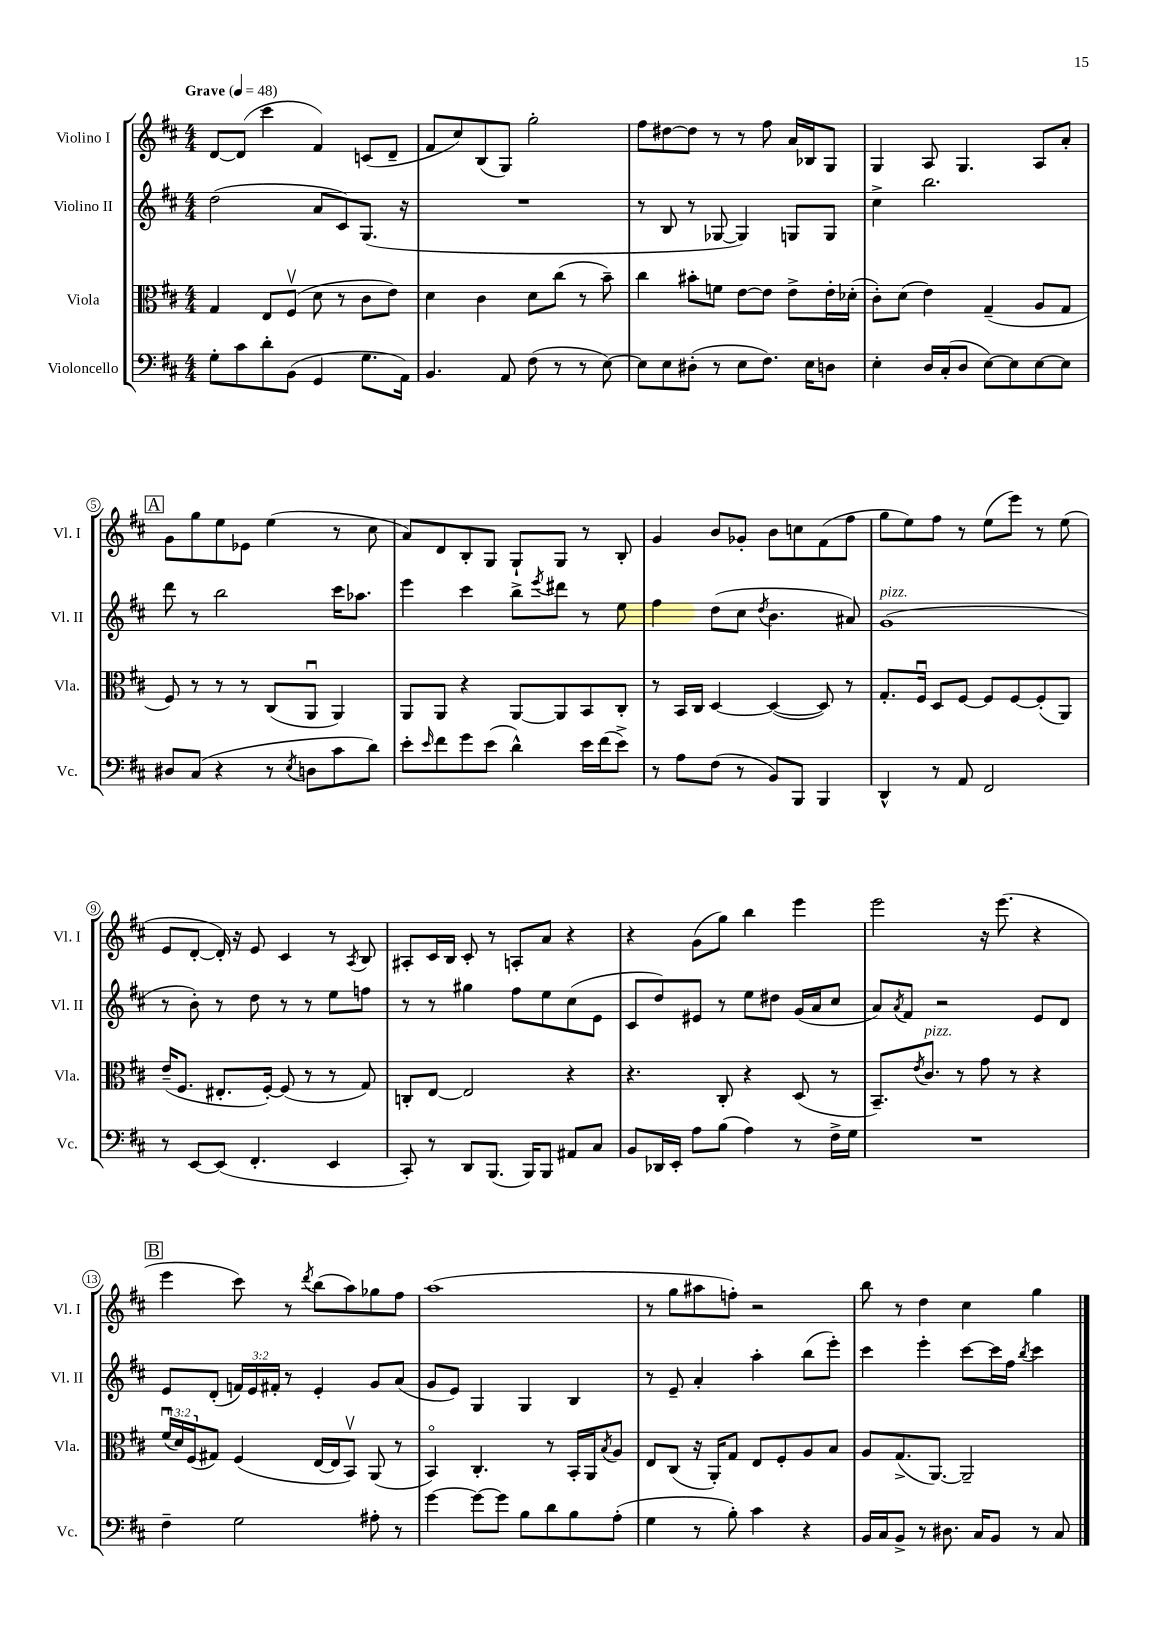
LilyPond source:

<<
\new StaffGroup <<
\new Staff = "s0" \with { instrumentName = "Violino I" shortInstrumentName = "Vl. I" } {
    \clef treble \key d \major \numericTimeSignature \time 4/4 \tempo "Grave" 4 = 48
    d'8~ d'8( cis'''4 fis'4) c'8( d'8-- |
    fis'8 cis''8) b8( g8) g''2-. |
    fis''8 dis''8~ dis''8 r8 r8 fis''8 a'16 bes16 g8 |
    g4 a8 g4. a8 a'8-. |
    \mark \markup { \box "A" } g'8 g''8 e''8 ees'8 e''4( r8 cis''8 |
    a'8) d'8 b8-. g8 g8-! g8 r8 b8-. |
    g'4 b'8 ges'8-. b'8 c''8 fis'8( fis''8 |
    g''8 e''8) fis''8 r8 e''8( e'''8) r8 e''8( |
    e'8 d'8~-. d'16-.) r16 e'8 cis'4 r8 \acciaccatura { a8 } b8 |
    ais8-. cis'16 b16 cis'8-. r8 a8-. a'8 r4 |
    r4 g'8( g''8) b''4 e'''4 |
    e'''2 r16 e'''8.( r4 |
    \mark \markup { \box "B" } e'''4 cis'''8) r8 \acciaccatura { d'''8 } b''8( a''8) ges''8 fis''8 |
    a''1( |
    r8 g''8 ais''8 f''8-.) r2 |
    b''8 r8 d''4 cis''4 g''4 \bar "|." |
}
\new Staff = "s1" \with { instrumentName = "Violino II" shortInstrumentName = "Vl. II" } {
    \clef treble \key d \major \numericTimeSignature \time 4/4 \override Staff.TupletNumber.text = #tuplet-number::calc-fraction-text
    d''2( a'8 cis'8) g8.( r16 |
    R1 |
    r8 b8 r8 ges8~ ges4) g8 g8 |
    cis''4-> b''2. |
    \mark \markup { \box "A" } d'''8 r8 b''2 cis'''16 aes''8. |
    e'''4 cis'''4 b''8-> \acciaccatura { e'''8 } dis'''8 r8 e''8 |
    fis''4 d''8( cis''8 \acciaccatura { d''8 } b'4. ais'8) |
    g'1^\markup { \italic "pizz." }( |
    r8 b'8-.) r8 d''8 r8 r8 e''8 f''8 |
    r8 r8 gis''4 fis''8 e''8 cis''8( e'8 |
    cis'8 d''8) eis'8 r8 e''8 dis''8 g'16( a'16 cis''8 |
    a'8) \acciaccatura { a'8 } fis'8 r2 e'8 d'8 |
    \mark \markup { \box "B" } e'8 d'8-.( \tuplet 3/2 { f'16) e'16 fis'16-. } r8 e'4-. g'8 a'8( |
    g'8 e'8) g4 g4 b4 |
    r8 e'8-- a'4-. a''4-. b''8( e'''8-.) |
    cis'''4 e'''4-. cis'''8~ cis'''16 fis''16 \acciaccatura { b''8 } cis'''4 \bar "|." |
}
\new Staff = "s2" \with { instrumentName = "Viola" shortInstrumentName = "Vla." } {
    \clef alto \key d \major \numericTimeSignature \time 4/4 \override Staff.TupletNumber.text = #tuplet-number::calc-fraction-text
    g4 e8 fis8\upbow( d'8 r8 cis'8 e'8) |
    d'4 cis'4 d'8 cis''8( r8 b'8--) |
    cis''4 bis'8-. f'8 e'8~ e'8 e'8-> e'16-. des'16-.( |
    cis'8-.) d'8( e'4) g4--( a8 g8 |
    \mark \markup { \box "A" } fis8) r8 r8 r8 cis8( a,8\downbow a,4) |
    a,8 a,8 r4 a,8~ a,8 b,8 cis8-. |
    r8 b,16 cis16 d4~ d4~( d8) r8 |
    g8.-. fis16\downbow d8 fis8~ fis8 fis8~ fis8-.( a,8) |
    e'16--( fis8. eis8.-. fis16~-.) fis8( r8 r8 g8) |
    c8-. e8~ e2 r4 |
    r4. cis8-. r4 d8( r8 |
    b,8.--) \acciaccatura { e'8 } cis'8.^\markup { \italic "pizz." } r8 g'8 r8 r4 |
    \mark \markup { \box "B" } \tuplet 3/2 { fis'16\downbow( d'16) fis16( } gis8) fis4( e16~ e16 b,8\upbow) a,8( r8 |
    b,4\flageolet) cis4.-. r8 b,16-. a,16 \acciaccatura { b8 } a8 |
    e8 cis8( r16 a,16-.) g8 e8 fis8-. a8 b8 |
    a8 g8.->( a,8.~) a,2-- \bar "|." |
}
\new Staff = "s3" \with { instrumentName = "Violoncello" shortInstrumentName = "Vc." } {
    \clef bass \key d \major \numericTimeSignature \time 4/4
    g8-. cis'8 d'8-. b,8( g,4 g8. a,16) |
    b,4. a,8 fis8( r8 r8 e8~) |
    e8 e8 dis8-.( r8 e8 fis8.) e16 d8 |
    e4-. d16 cis16-.( d8 e8~) e8 e8~ e8 |
    \mark \markup { \box "A" } dis8 cis8( r4 r8 \acciaccatura { e8 } d8 cis'8 d'8) |
    e'8-. \grace { e'16 } fis'8 g'8 e'8( d'4-^) e'16 fis'16( e'8->) |
    r8 a8 fis8( r8 b,8) b,,8 b,,4 |
    d,4-^ r8 a,8 fis,2 |
    r8 e,8~ e,8( fis,4.-. e,4 |
    cis,8-.) r8 d,8 b,,8.( b,,16) b,,8 ais,8 cis8 |
    b,8 des,16 e,16-. a8 b8( a4) r8 fis16-> g16 |
    R1 |
    \mark \markup { \box "B" } fis4-- g2 ais8-. r8 |
    g'4~ g'8~ g'8 b8 d'8 b8 a8-.( |
    g4 r8 b8-.) cis'4 r4 |
    b,16 cis16 b,8-> r8 dis8. cis16 b,8 r8 cis8 \bar "|." |
}
>>
>>
\layout { \context { \Score \override BarNumber.stencil = #(make-stencil-circler 0.1 0.3 ly:text-interface::print) } }
